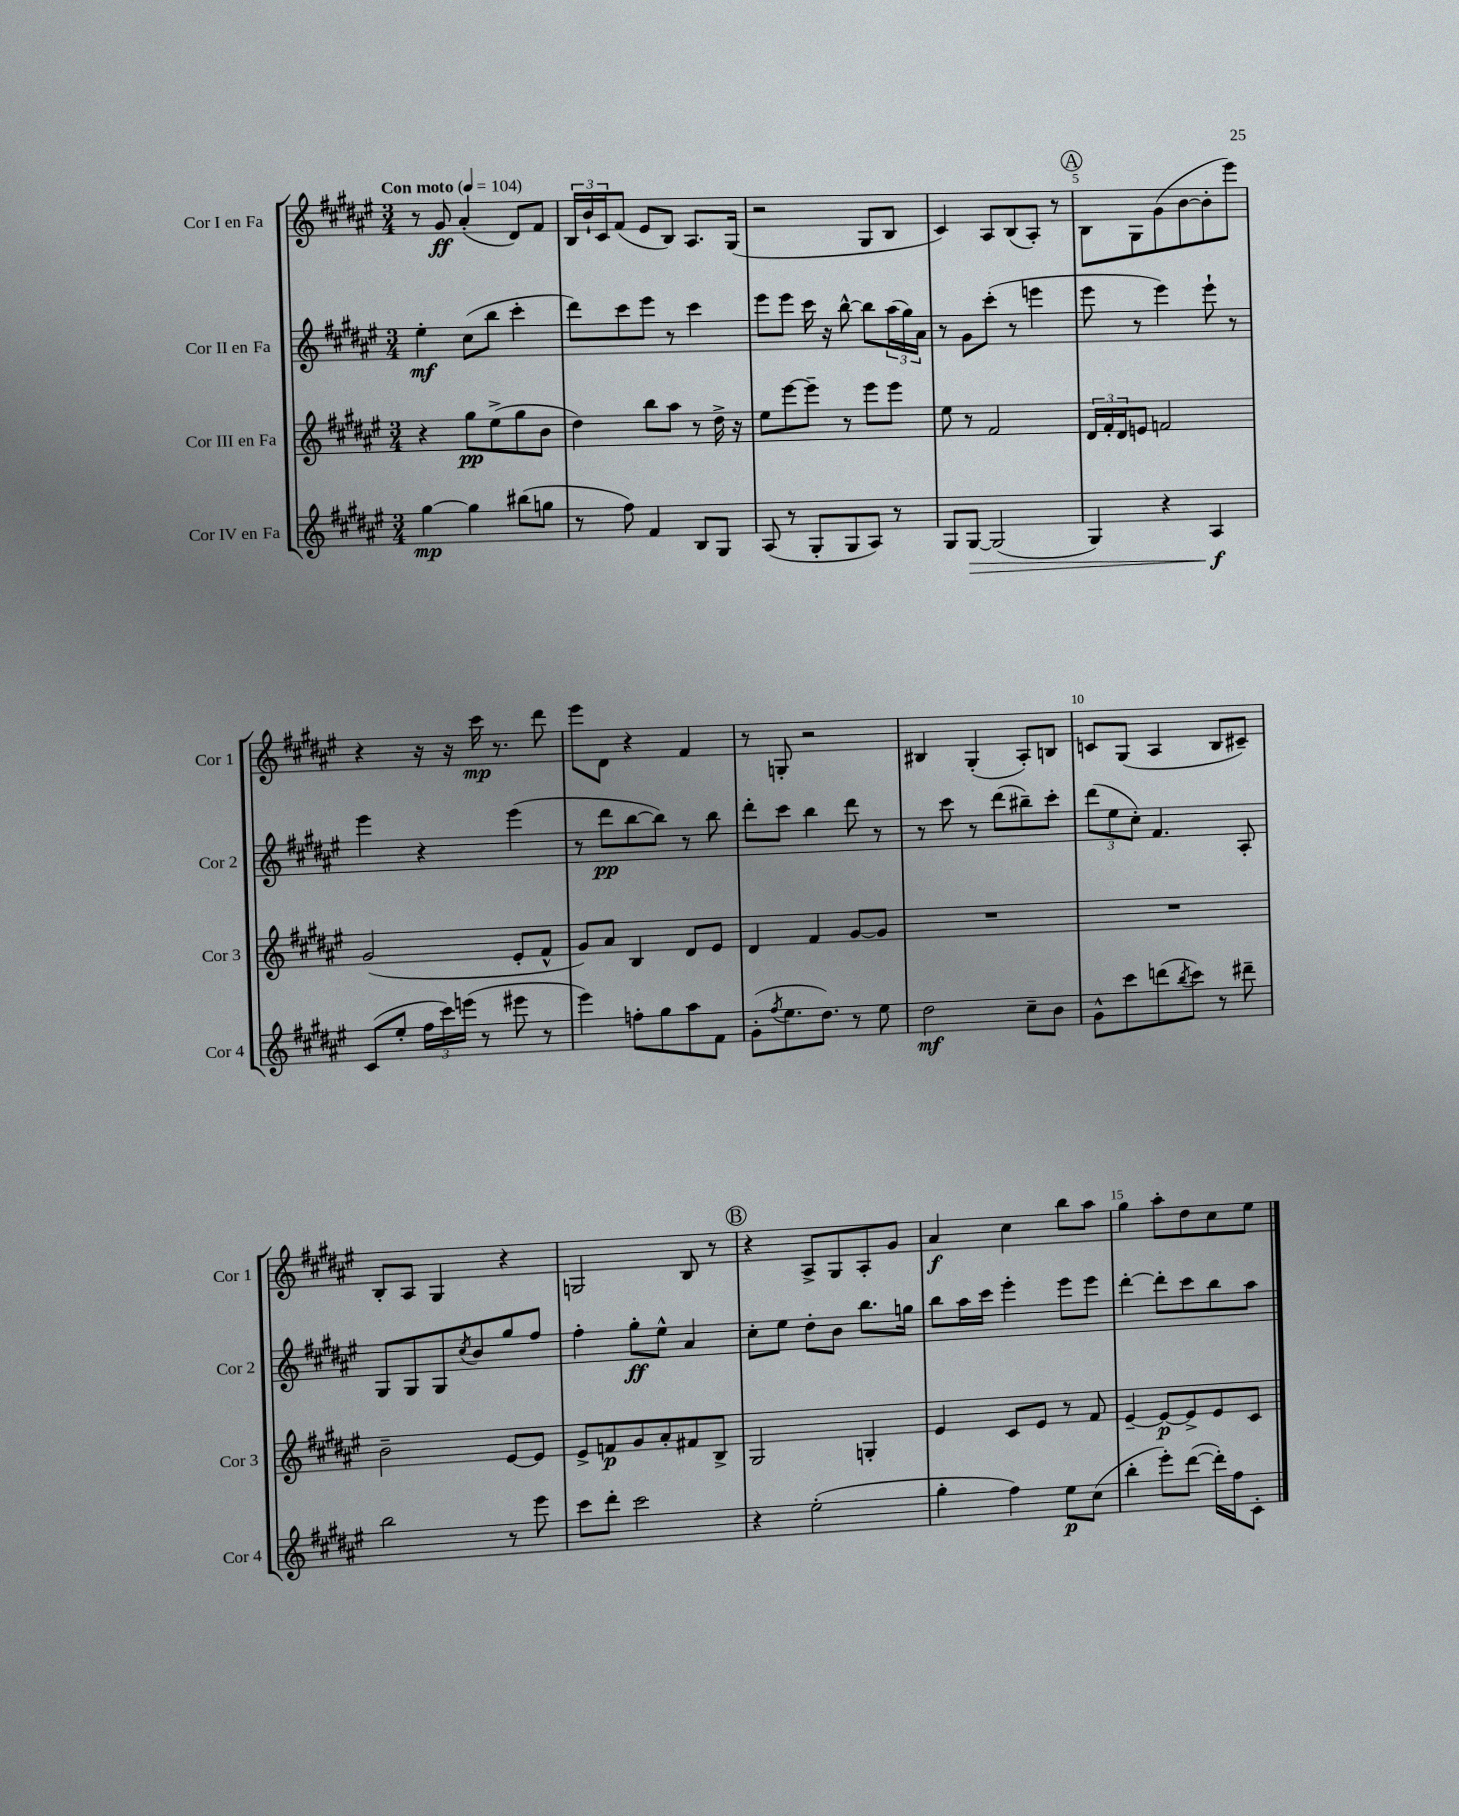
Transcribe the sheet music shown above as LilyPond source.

<<
\new StaffGroup <<
\new Staff = "s0" \with { instrumentName = "Cor I en Fa" shortInstrumentName = "Cor 1" } {
    \clef treble \key fis \major \numericTimeSignature \time 3/4 \tempo "Con moto" 4 = 104
    r8 gis'8\ff ais'4-.( dis'8) fis'8 |
    \tuplet 3/2 { b16 b'16-! cis'16 } fis'8( eis'8 b8) ais8. gis16( |
    r2 gis8 b8 |
    cis'4) ais8 b8( ais8-.) r8 |
    \mark \markup { \circle "A" } b8 gis8 gis'8( b'8~ b'8-. eis'''8) |
    r4 r16 r16 cis'''16\mp r8. dis'''8 |
    eis'''8 dis'8 r4 fis'4 |
    r8 g8-. r2 |
    bis4 gis4-.( ais8-.) b8 |
    c'8 gis8( ais4 b8 cis'8--) |
    b8-. ais8 gis4 r4 |
    g2 b8 r8 |
    \mark \markup { \circle "B" } r4 ais8-> gis8 ais8-. gis'8 |
    ais'4\f cis''4 b''8 ais''8 |
    gis''4 ais''8-. dis''8 cis''8 eis''8 \bar "|." |
}
\new Staff = "s1" \with { instrumentName = "Cor II en Fa" shortInstrumentName = "Cor 2" } {
    \clef treble \key fis \major \numericTimeSignature \time 3/4
    eis''4-.\mf cis''8( b''8 cis'''4-. |
    dis'''8) cis'''8 eis'''8 r8 cis'''4 |
    eis'''8 eis'''8 cis'''16 r16 b''8~-^ b''8 \tuplet 3/2 { ais''16( gis''16) ais'16 } |
    r8 gis'8 cis'''8-.( r8 e'''4 |
    \mark \markup { \circle "A" } eis'''8 r8 eis'''4) eis'''8-! r8 |
    eis'''4 r4 eis'''4( |
    r8 dis'''8\pp b''8~ b''8) r8 b''8 |
    dis'''8-. cis'''8 b''4 dis'''8 r8 |
    r8 cis'''8 r8 dis'''8( bis''8--) cis'''8-. |
    \tuplet 3/2 { dis'''8( eis''8 cis''8-.) } fis'4. ais8-. |
    gis8 gis8 gis8 \acciaccatura { cis''8 } b'8 gis''8 fis''8 |
    fis''4-. gis''8-.\ff eis''8-^ ais'4 |
    \mark \markup { \circle "B" } cis''8-. eis''8 dis''8-. b'8 b''8. g''16 |
    b''8 ais''16 cis'''16 eis'''4-. eis'''8 eis'''8 |
    dis'''4~-. dis'''8-. cis'''8 b''8 ais''8 \bar "|." |
}
\new Staff = "s2" \with { instrumentName = "Cor III en Fa" shortInstrumentName = "Cor 3" } {
    \clef treble \key fis \major \numericTimeSignature \time 3/4
    r4 gis''8\pp eis''8->( gis''8 b'8 |
    dis''4) b''8 ais''8 r8 dis''16-> r16 |
    eis''8 eis'''8~ eis'''8-- r8 eis'''8 eis'''8 |
    eis''8 r8 fis'2 |
    \mark \markup { \circle "A" } \tuplet 3/2 { dis'16 fis'16-. dis'16 } e'8 f'2 |
    gis'2( eis'8-. fis'8-^ |
    gis'8) ais'8 b4 dis'8 eis'8 |
    dis'4 fis'4 gis'8~ gis'8 |
    R2. |
    R2. |
    b'2-- eis'8~ eis'8 |
    eis'8-> f'8\p gis'8 ais'8-. fis'8 b8-> |
    \mark \markup { \circle "B" } gis2 g4-. |
    eis'4 cis'8 eis'8 r8 fis'8 |
    eis'4~-- eis'8~\p eis'8-> eis'8 cis'8 \bar "|." |
}
\new Staff = "s3" \with { instrumentName = "Cor IV en Fa" shortInstrumentName = "Cor 4" } {
    \clef treble \key fis \major \numericTimeSignature \time 3/4
    gis''4~\mp gis''4 bis''8( g''8 |
    r8 fis''8) fis'4 b8 gis8 |
    ais8( r8 gis8-. gis8 ais8) r8 |
    gis8 gis8~\> gis2( |
    \mark \markup { \circle "A" } gis4) r4 ais4\f\! |
    cis'8( eis''8-. \tuplet 3/2 { fis''16 cis'''16) e'''16( } r8 eis'''8 r8 |
    eis'''4) f''8-. gis''8 ais''8 fis'8 |
    gis'8-.( \acciaccatura { fis''8 } eis''8. dis''8.) r8 eis''8 |
    dis''2\mf cis''8-- b'8 |
    gis'8-^ cis'''8 d'''8( \acciaccatura { b''8 } cis'''8) r8 dis'''8-- |
    b''2 r8 eis'''8 |
    cis'''8 dis'''8-. cis'''2 |
    \mark \markup { \circle "B" } r4 eis''2-.( |
    gis''4-. fis''4) eis''8\p cis''8( |
    b''4-. eis'''8-.) dis'''8~( dis'''16-.) fis''16 cis'8-. \bar "|." |
}
>>
>>
\layout { \context { \Score \override BarNumber.break-visibility = ##(#f #t #t) barNumberVisibility = #(every-nth-bar-number-visible 5) } }
